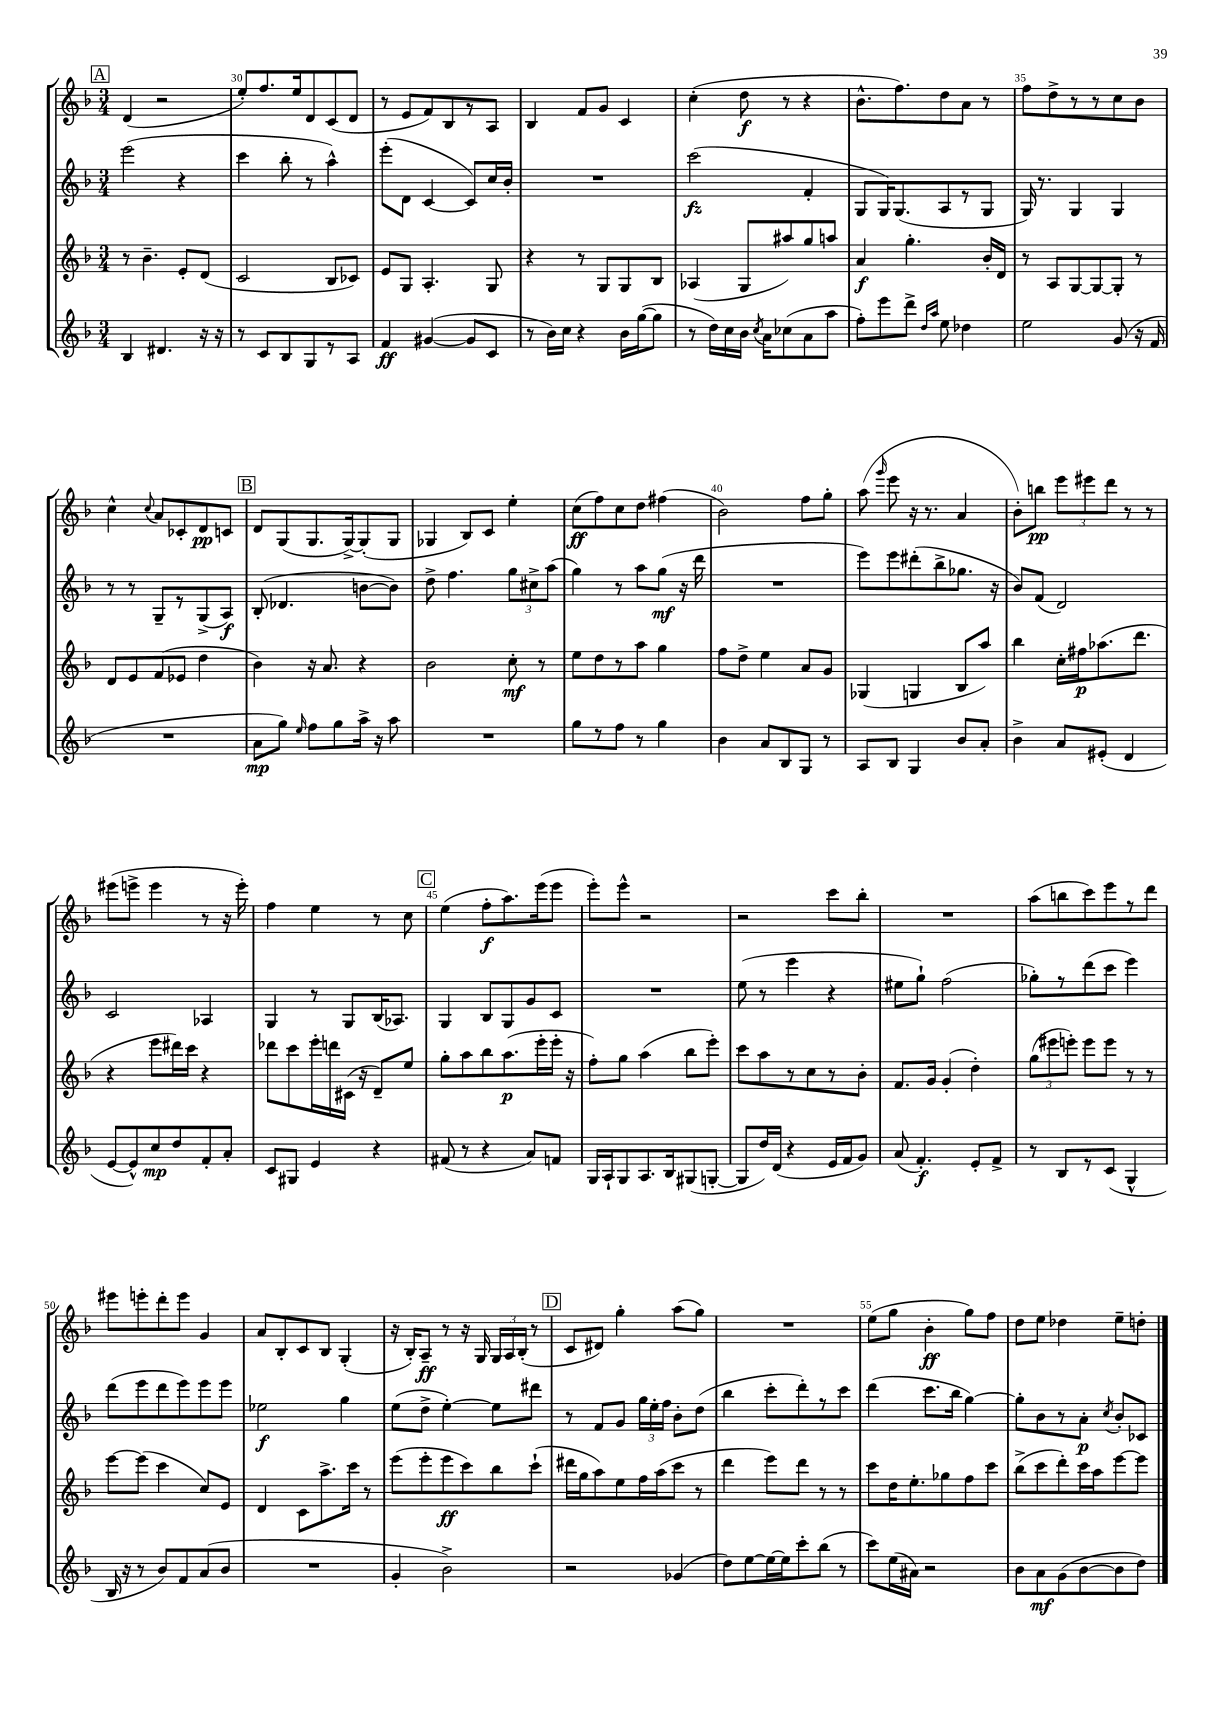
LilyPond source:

<<
\new StaffGroup <<
\new Staff = "s0" {
    \clef treble \key f \major \numericTimeSignature \time 3/4
    \autoBeamOff \mark \markup { \box "A" } d'4( r2 |
    e''8[-.) f''8. e''16 d'8 c'8( d'8] |
    r8 e'8[ f'8) bes8 r8 a8] |
    bes4 f'8[ g'8] c'4 |
    c''4-.( d''8\f r8 r4 |
    bes'8.[-^ f''8.) d''8 a'8] r8 |
    f''8[ d''8-> r8 r8 c''8 bes'8] |
    c''4-^ \appoggiatura { c''8 } a'8[ ces'8-. d'8\pp c'8] |
    \mark \markup { \box "B" } d'8[ g8( g8. g16~->) g8-.( g8] |
    ges4 bes8[) c'8] e''4-. |
    c''8[\ff( f''8) c''8 d''8] fis''4( |
    bes'2) f''8[ g''8]-. |
    a''8( \grace { g'''16 } e'''8 r16 r8. a'4 |
    bes'8[-.) b''8]\pp \tuplet 3/2 { e'''8[ eis'''8 d'''8] } r8 r8 |
    eis'''8[( e'''8]-> e'''4 r8 r16 e'''16-.) |
    f''4 e''4 r8 c''8 |
    \mark \markup { \box "C" } e''4( f''8[-.\f a''8.) e'''16( e'''8] |
    e'''8[-.) e'''8]-^ r2 |
    r2 c'''8[ bes''8]-. |
    R2. |
    a''8[( b''8 c'''8) e'''8 r8 d'''8] |
    eis'''8[ e'''8-. d'''8-. e'''8] g'4 |
    a'8[ bes8-. c'8 bes8] g4-.( |
    r16 bes16[-.) a8]--\ff r8 r16 g16 \tuplet 3/2 { g16[ a16 bes16]-.( } r8 |
    \mark \markup { \box "D" } c'8[ dis'8]) g''4-. a''8[( g''8]) |
    R2. |
    e''8[( g''8] bes'4-.\ff g''8[) f''8] |
    d''8[ e''8] des''4 e''8[-- d''8]-. \bar "|." |
}
\new Staff = "s1" {
    \clef treble \key f \major \numericTimeSignature \time 3/4
    \autoBeamOff \mark \markup { \box "A" } e'''2( r4 |
    c'''4 bes''8-. r8 a''4-^) |
    e'''8[-.( d'8] c'4~ c'8[) c''16 bes'16]-. |
    R2. |
    c'''2\fz( f'4-. |
    g8[ g16) g8.( a8 r8 g8] |
    g16) r8. g4 g4 |
    r8 r8 g8[-- r8 g8->( a8]\f) |
    \mark \markup { \box "B" } bes8-.( des'4. b'8[~ b'8]) |
    d''8-> f''4. \tuplet 3/2 { g''8[ cis''8-> a''8]( } |
    g''4) r8 a''8[ g''8]\mf( r16 d'''16 |
    R2. |
    e'''8[) e'''8 dis'''8-.( bes''8-> ges''8.] r16 |
    bes'8[) f'8]( d'2) |
    c'2 aes4 |
    g4 r8 g8[ bes16( aes8.]) |
    \mark \markup { \box "C" } g4 bes8[ g8 g'8 c'8] |
    R2. |
    e''8( r8 e'''4 r4 |
    eis''8[ g''8]-!) f''2( |
    ges''8[-.) r8 d'''8( c'''8] e'''4) |
    d'''8[( e'''8 d'''8 e'''8) e'''8 e'''8] |
    ees''2\f g''4 |
    e''8[( d''8]-> e''4~-.) e''8[ dis'''8] |
    \mark \markup { \box "D" } r8 f'8[ g'8] \tuplet 3/2 { g''16[ e''16-. f''16] } bes'8[-. d''8]( |
    bes''4 c'''8[-. d'''8-.) r8 c'''8] |
    d'''4( c'''8.[ bes''16] g''4~) |
    g''8[-. bes'8 r8 a'8]-.\p \acciaccatura { c''8 } bes'8[-. ces'8] \bar "|." |
}
\new Staff = "s2" {
    \clef treble \key f \major \numericTimeSignature \time 3/4
    \autoBeamOff \mark \markup { \box "A" } r8 bes'4.-- e'8[-. d'8]( |
    c'2 bes8[ ces'8]) |
    e'8[ g8] a4.-. g8 |
    r4 r8 g8[ g8 bes8] |
    aes4( g8[ ais''8) g''8 a''8] |
    a'4\f g''4.-. bes'16[-. d'16] |
    r8 a8[ g8~ g8~ g8]-. r8 |
    d'8[ e'8 f'8( ees'8] d''4 |
    \mark \markup { \box "B" } bes'4) r16 a'8. r4 |
    bes'2 c''8-.\mf r8 |
    e''8[ d''8 r8 a''8] g''4 |
    f''8[ d''8]-> e''4 a'8[ g'8] |
    ges4( g4 bes8[ a''8]) |
    bes''4 c''16[-. fis''16\p aes''8.( d'''8.] |
    r4 e'''8[ dis'''16) c'''16] r4 |
    des'''8[ c'''8 e'''16-. d'''16 cis'16]( r16 d'8[--) e''8] |
    \mark \markup { \box "C" } g''8[-. a''8 bes''8 a''8.\p( e'''16-. e'''16]-. r16 |
    f''8[-.) g''8] a''4( bes''8[ e'''8]-.) |
    c'''8[ a''8 r8 c''8 r8 bes'8]-. |
    f'8.[ g'16] g'4-.( d''4-.) |
    \tuplet 3/2 { g''8[( eis'''8 e'''8]-.) } e'''8[ e'''8] r8 r8 |
    e'''8[~ e'''8]( c'''4 c''8[) e'8] |
    d'4 c'8[ a''8.-> c'''16] r8 |
    e'''8[( e'''8-. e'''8\ff c'''8) bes''8 c'''8]-!( |
    \mark \markup { \box "D" } dis'''16[ g''16 a''8) e''8 f''16 a''16( c'''8] r8 |
    d'''4 e'''8[) d'''8] r8 r8 |
    c'''8[ d''16 e''8.-. ges''8 f''8 c'''8] |
    bes''8[->( c'''8 d'''8-.) c'''16 a''16 e'''8~ e'''8] \bar "|." |
}
\new Staff = "s3" {
    \clef treble \key f \major \numericTimeSignature \time 3/4
    \autoBeamOff \mark \markup { \box "A" } bes4 dis'4. r16 r16 |
    r8 c'8[ bes8 g8 r8 a8] |
    f'4\ff gis'4~( gis'8[ c'8] |
    r8 bes'16[) c''16] r4 bes'16[ g''16~( g''8] |
    r8 d''16[) c''16 bes'16] \acciaccatura { c''8 } a'16[ ces''8( a'8 a''8] |
    f''8[-.) e'''8 d'''8]-> \grace { d''16[ a''16] } e''8 des''4 |
    e''2 g'8( r16 f'16 |
    R2. |
    \mark \markup { \box "B" } a'8[\mp g''8]) \grace { e''16 } f''8[ g''8 a''16]-> r16 a''8 |
    R2. |
    g''8[ r8 f''8] r8 g''4 |
    bes'4 a'8[ bes8 g8] r8 |
    a8[ bes8] g4 bes'8[ a'8]-. |
    bes'4-> a'8[ eis'8]-.( d'4 |
    e'8[~ e'8-^) c''8\mp d''8 f'8-. a'8]-. |
    c'8[ gis8] e'4 r4 |
    \mark \markup { \box "C" } fis'8( r8 r4 a'8[) f'8] |
    g16[ a16-! g8 a8. bes16 gis8( g8]~-. |
    g8[ d''16) d'16]( r4 e'16[ f'16 g'8]) |
    a'8( f'4.-.\f) e'8[-. f'8]-> |
    r8 bes8[ r8 c'8]( g4-^ |
    bes16 r16 r8 bes'8[) f'8 a'8( bes'8] |
    R2. |
    g'4-. bes'2->) |
    \mark \markup { \box "D" } r2 ges'4( |
    d''8[) e''8~ e''16~ e''16 c'''8-. bes''8]( r8 |
    c'''8[) e''16( ais'16]) r2 |
    bes'8[ a'8\mf g'8( bes'8~ bes'8 d''8]) \bar "|." |
}
>>
>>
\layout { \context { \Score currentBarNumber = #29 \override BarNumber.break-visibility = ##(#f #t #t) barNumberVisibility = #(every-nth-bar-number-visible 5) } }
